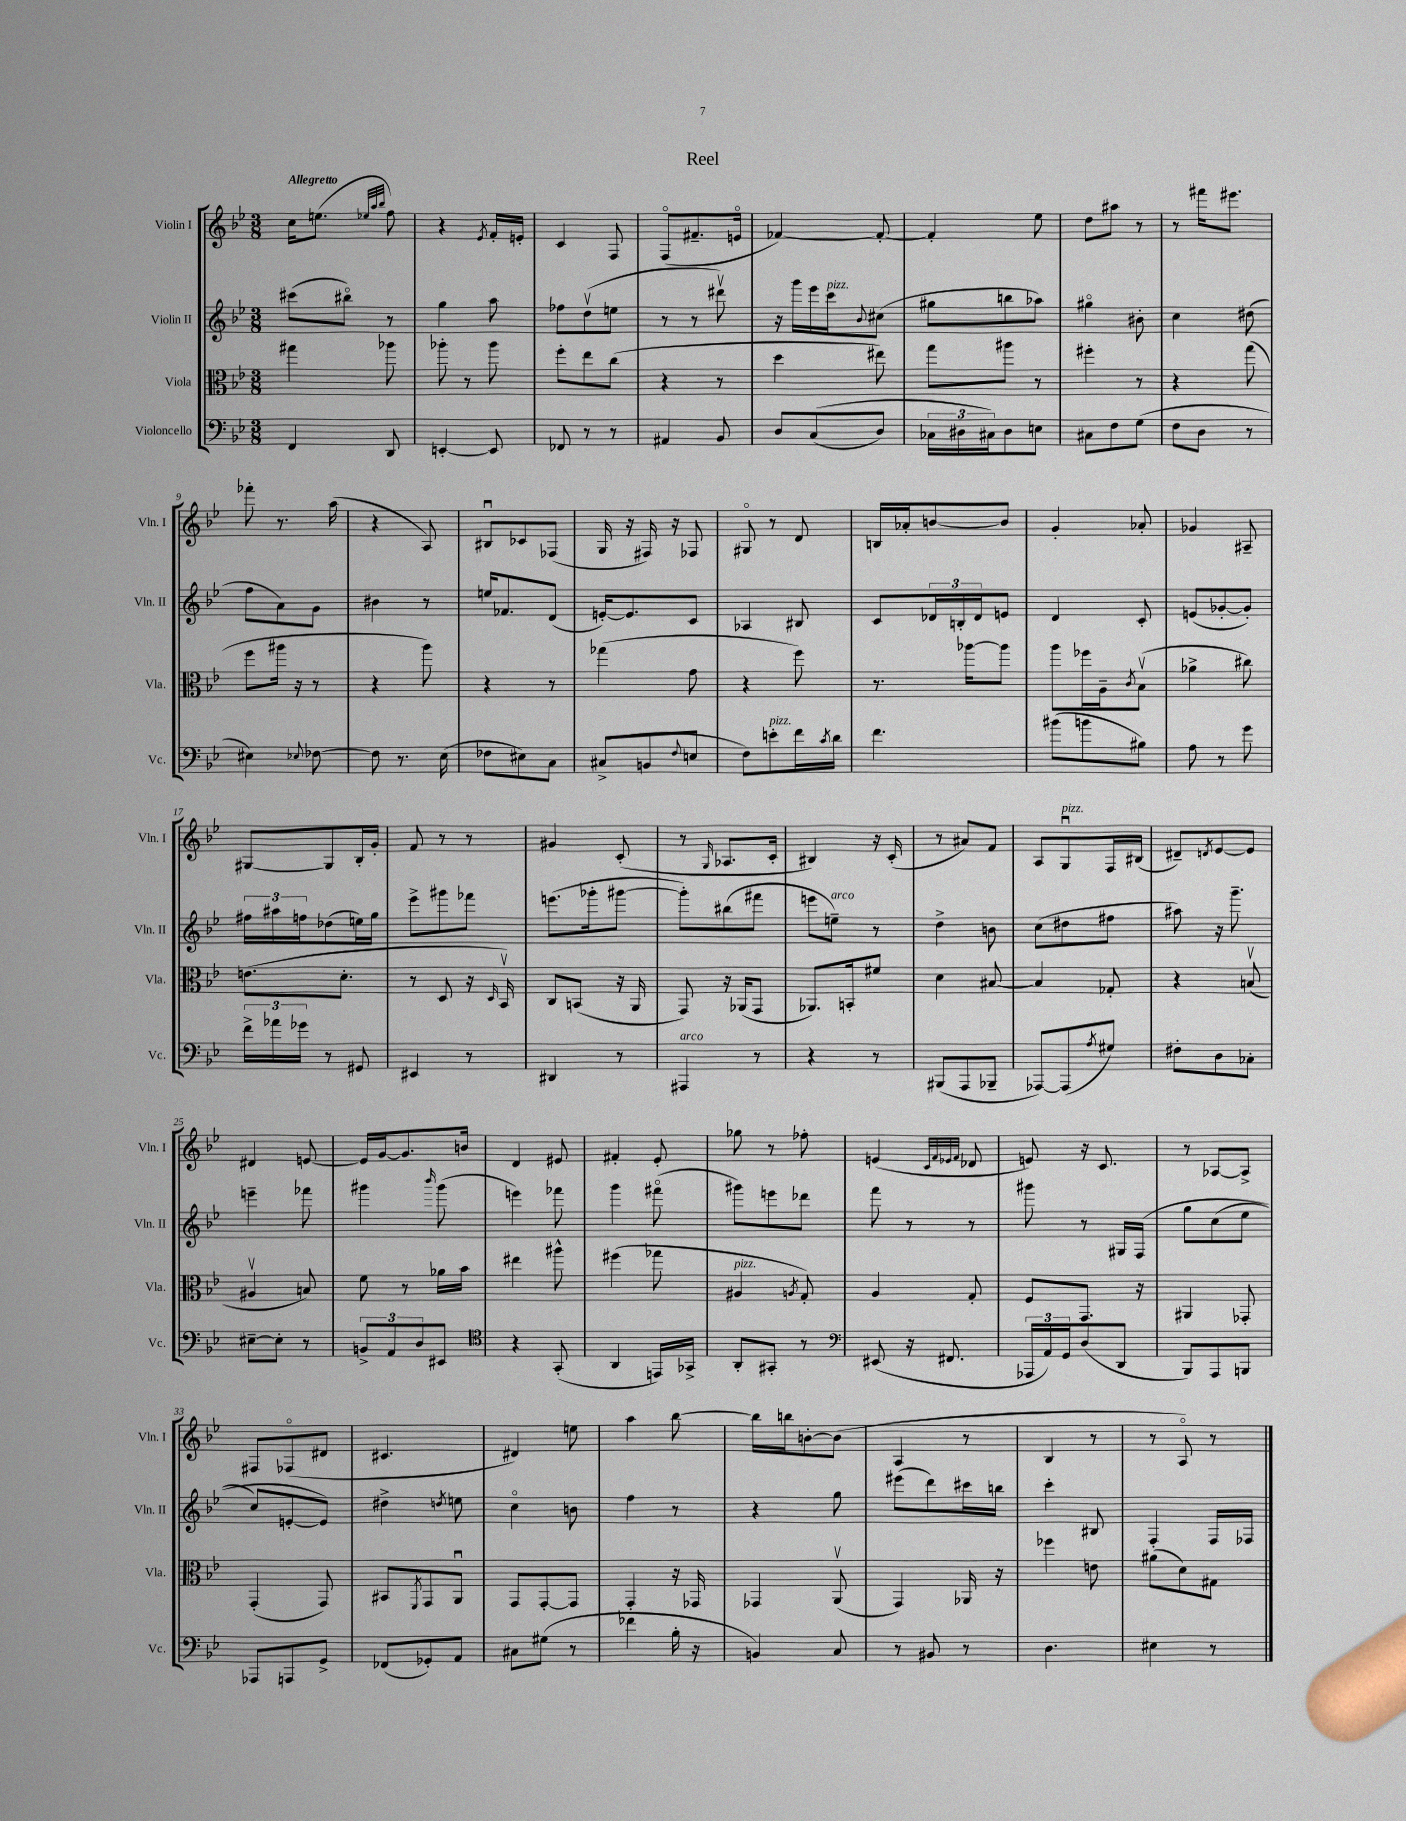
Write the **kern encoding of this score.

**kern	**kern	**kern	**kern
*staff4	*staff3	*staff2	*staff1
*clefF4	*clefC3	*clefG2	*clefG2
*k[b-e-]	*k[b-e-]	*k[b-e-]	*k[b-e-]
*M3/8	*M3/8	*M3/8	*M3/8
4FF	4gg#	(8ccc#	16cc
.	.	.	(8.ee
.	.	8bb#o)	.
.	.	.	32qqee-
.	.	.	32qqaa
.	.	.	32qqbb-
8DD	8aa-	8r	8ff)
=	=	=	=
[4EE'	8aa-'	4gg	4r
.	8r	.	.
.	.	.	8qe-
8EE]	8aa-	8aa	16f'
.	.	.	16e'
=	=	=	=
8FF-	8ff'	8ff-	4c
8r	8ee-	(8ddv	.
8r	(8cc	8ee	8F
=	=	=	=
4AA#	4r	8r	(8Fo
.	.	8r	8.f#~
8BB-	8r	8ddd#v)	.
.	.	.	16eo
=	=	=	=
8D	4dd	16r	[4f-)
.	.	16ggg	.
&((8C	.	16eee-	.
.	.	16ccc	.
.	.	8qqb-	.
8D)	8ee#)	(8cc#	8f-'_
=	=	=	=
24C-	8gg	8gg#	4f-']
24D#	.	.	.
24C#&)	.	.	.
8D#	8aa#	8bb	.
8E	8r	8aa-)	8ee-
=	=	=	=
8C#	4ff#'	4gg#o	8dd
8F	.	.	8aa#
(8G	8r	8b#'	8r
=	=	=	=
8F	4r	4cc	8r
8D	.	.	16fff#
.	.	.	8.eee#
8r	(8gg	(8dd#	.
=	=	=	=
4E#)	8ff	8ff	8fff-'
.	16aa#	8a)	8.r
.	16r	.	.
8qqE-	.	.	.
[8F-	8r	8g	.
.	.	.	(16aa
=	=	=	=
8F-]	4r	4b#	4r
8.r	.	.	.
.	8aa)	8r	8A)
(16E-	.	.	.
=	=	=	=
8F-	4r	16ee	8B#u
.	.	8.f-	.
8E#)	.	.	8c-
8C	8r	(8d	(8F-
=	=	=	=
(8C#^	(4gg-	[16e')	16G
.	.	8.e]	16r
8BB	.	.	16F#)
.	.	.	16r
8qqF	.	.	.
8E	8g	8c	8F-
=	=	=	=
8F)	4r	4A-	8G#o
8e'	.	.	8r
16f	8ff)	8B#	8d
8qc	.	.	.
16d	.	.	.
=	=	=	=
4.f	8.r	8c	16B
.	.	.	16a-'
.	.	24d-	[8b
.	.	24B'	.
.	[16aa-	.	.
.	.	24d-	.
.	8aa-]	8e	8b]
=	=	=	=
(8b#	8aa	4d	4g'
8b	16ff-	.	.
.	16A~	.	.
.	8qc	.	.
8B#)	(8B-v	8c'	8a-'
=	=	=	=
8A	4a-^	(8e	4g-
8r	.	[8g-'	.
8g	8cc#)	8g-'])	8A#~
=	=	=	=
24f^	(8.e	24ff#	[8G#
24a-	.	24aa#	.
24g-	.	24ff	.
8r	.	(8dd-	8G#]
.	8.d'	.	.
8GG#	.	16ee)	16B-'
.	.	16gg	16g'
=	=	=	=
4EE#	8r	8eee-^	8f
.	8D	8ggg#	8r
8r	16r	8fff-	8r
.	16qqD	.	.
.	16BB-v)	.	.
=	=	=	=
4DD#	8C	(8.eee	4g#
.	(8BB	.	.
.	.	16ggg-'	.
8r	16r	[8ggg#	(8c'
.	16AA	.	.
=	=	=	=
4AAA#	8GG)	8ggg#'])	8r
.	.	.	16qqG
.	16r	(8bb#	8.A-
.	(16AA-	.	.
8r	8GG	8fff#	.
.	.	.	16c'
=	=	=	=
4r	8.AA-)	8eee	4B#)
.	.	8ee~)	.
.	16BB'	.	.
8r	8f#	8r	16r
.	.	.	(16c'
=	=	=	=
(8BBB#	4d	4dd^	8r
8AAA	.	.	8a#)
8BBB-~	[8B#	8b	8f
=	=	=	=
[8AAA-)	4B#]	(8cc	8A
(8AAA-]	.	8dd#	8Gu
8qA	.	.	.
8G#)	8G-'	8ff#	16F
.	.	.	(16B#
=	=	=	=
8F#'	4r	8aa#)	8d#~)
.	.	.	8qd
8D	.	16r	[8e-
.	.	8.ggg~	.
8C-'	(8Bv	.	8e-]
=	=	=	=
[8E#~	4A#v	4eee~	4d#
8E#']	.	.	.
8r	8B)	8fff-	[8e
=	=	=	=
12BB^	8f	4ggg#	16e]
.	.	.	[16g
12AA	.	.	.
.	8r	.	8.g]
12D	.	.	.
.	.	16qqbbb-	.
8EE#	16a-	(8ggg#	.
.	16b-	.	16b
=	=	=	=
*clefC4	*	*	*
4r	4ee#	4eee)	4d
(8GG'	8aa#^^	8fff-	8e#
=	=	=	=
4AA	(4ff#	4ggg	4f#'
16EE)	8gg-	(8fff#o	8e-'
16GG-^	.	.	.
=	=	=	=
8AA'	4A#	8ggg#)	8gg-
8GG#'	.	8eee	8r
.	8qA	.	.
8r	8G')	8ddd-	8ff-'
=	=	=	=
*clefF4	*	*	*
(8EE#	4A	8fff	(4e
16r	.	8r	.
8.FF#	.	.	.
.	.	.	32qqc
.	.	.	32qqf
.	.	.	32qqe-
.	.	.	32qqf
.	8G'	8r	8d-
=	=	=	=
24AAA-	8F	8ggg#	8e)
24AA)	.	.	.
24GG	.	.	.
(8D	8.GG	8r	16r
.	.	.	8.c
8DD	.	16G#	.
.	16r	&(16F	.
=	=	=	=
8BBB-)	4AA#	8gg	8r
8AAA	.	(8cc	[8A-
8BBB	8GG-'	8ee-	8A-^]
=	=	=	=
8AAA-	(4GG'	8cc)	8F#
8AAA	.	[8e'	(8F-o
8GG^	8GG)	8e]&)	8d#
=	=	=	=
(8FF-	8BB#	4dd#^	4.c#
.	8qFF	.	.
8GG-')	8GG	.	.
.	.	8qdd	.
8AA	8AAu	8ee	.
=	=	=	=
8C#	8GG	4cco	4d#)
(8G#	[8GG'	.	.
8r	8GG]	8b	8ee
=	=	=	=
4f-	4GG'	4ff	4aa
16B-'	16r	8r	[8bb-
16r	16GG-	.	.
=	=	=	=
4BB)	4GG-	4r	16bb-]
.	.	.	16bb
.	.	.	[8b'
8C	(8AAv	8gg	(8b]
=	=	=	=
8r	4GG)	(8eee#	4A
8BB#	.	8ddd)	.
8r	16AA-	16ccc#	8r
.	16r	16bb	.
=	=	=	=
4.D	4ff-	4ccc'	4B-
.	8e	8B#	8r
=	=	=	=
4E#	(8a#	4F'	8r
.	8d)	.	8Ao)
8r	8G#	16F	8r
.	.	16F-	.
==	==	==	==
*-	*-	*-	*-
